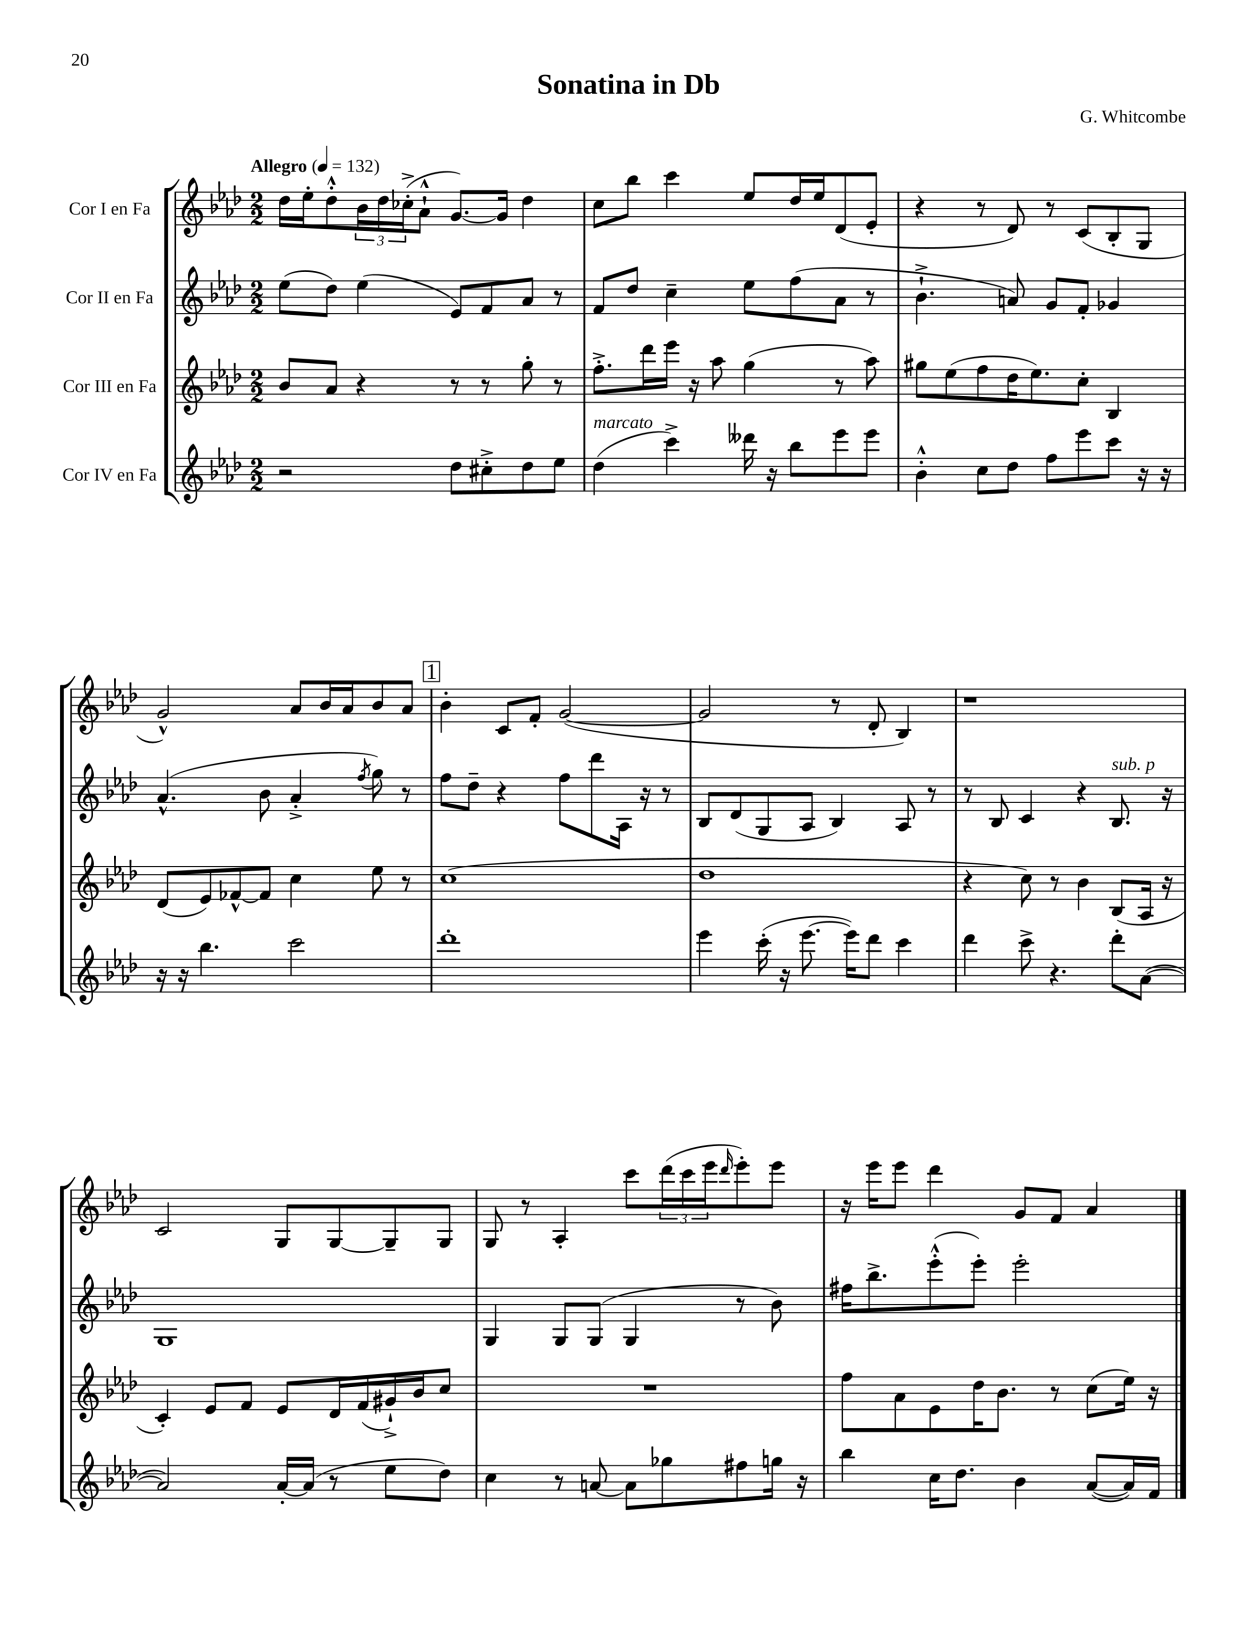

**kern	**kern	**kern	**kern
*staff4	*staff3	*staff2	*staff1
*clefG2	*clefG2	*clefG2	*clefG2
*k[b-e-a-d-]	*k[b-e-a-d-]	*k[b-e-a-d-]	*k[b-e-a-d-]
*M2/2	*M2/2	*M2/2	*M2/2
*MM132	*MM132	*MM132	*MM132
2r	8b-/L	(8ee-\L	16dd-\LL
.	.	.	16ee-'\J
.	8a-/J	8dd-\J)	8dd-'^^\
.	4r	(4ee-\	24b-\L
.	.	.	24dd-\
.	.	.	(24cc-'^\J
.	.	.	8a-`^^\J
8dd-\L	8r	8e-/L)	[8.g/L)
8cc#'^\	8r	8f/	.
.	.	.	16g/]Jk
8dd-\	8gg'\	8a-/J	4dd-\
8ee-\J	8r	8r	.
=	=	=	=
(4dd-\	8.ff'^\L	8f/L	8cc\L
.	.	8dd-/J	8bb-\J
.	16ddd-\L	.	.
4ccc^\)	16eee-\JJ	4cc~\	4ccc\
.	16r	.	.
.	8aa-\	.	.
16ddd--\	(4gg\	8ee-\L	8ee-/L
16r	.	.	.
8bb-\L	.	(8ff\	16dd-/L
.	.	.	16ee-/J
8eee-\	8r	8a-\J	(8d-/
8eee-\J	8aa-\)	8r	8e-'/J
=	=	=	=
4b-'^^\	8gg#\L	4.b-`^\	4r
.	(8ee-\	.	.
8cc\L	8ff\	.	8r
8dd-\J	16dd-\K	8a/)	8d-/)
.	8.ee-\)	.	.
8ff\L	.	8g/L	8r
8eee-\	8cc'\J	8f'/J	(8c/L
8ccc\J	4B-/	4g-/	8B-'/
16r	.	.	8G/J
16r	.	.	.
=	=	=	=
16r	(8d-/L	(4.a-^^/	2g^^/)
16r	.	.	.
4.bb-\	8e-/)	.	.
.	[8f-^^/	.	.
.	8f-/]J	8b-\	.
2ccc\	4cc\	4a-'^/	8a-/L
.	.	.	16b-/L
.	.	.	16a-/J
.	.	8qff/	.
.	8ee-\	8gg\)	8b-/
.	8r	8r	8a-/J
=	=	=	=
1ddd-'	(1cc	8ff\L	4b-'\
.	.	8dd-~\J	.
.	.	4r	8c/L
.	.	.	8f'/J
.	.	8ff\L	([2g/
.	.	8ddd-\	.
.	.	16A-\Jk	.
.	.	16r	.
.	.	8r	.
=	=	=	=
4eee-\	1dd-	8B-/L	2g/]
.	.	(8d-/	.
(16ccc'\	.	8G/	.
16r	.	.	.
[8.eee-\	.	8A-/J	.
.	.	4B-/)	8r
16eee-\]LK)	.	.	.
8ddd-\J	.	.	8d-'/
4ccc\	.	8A-/	4B-/)
.	.	8r	.
=	=	=	=
4ddd-\	4r	8r	1r
.	.	8B-/	.
8ccc^\	8cc\)	4c/	.
4.r	8r	.	.
.	4b-\	4r	.
8ddd-'\L	(8B-/L	8.B-/	.
([8a-\J	16A-/Jk	.	.
.	16r	16r	.
=	=	=	=
2a-/])	4c'/)	1G	2c/
.	8e-/L	.	.
.	8f/J	.	.
[16a-'/LL	8e-/L	.	8G/L
(16a-/]JJ	.	.	.
8r	16d-/L	.	[8G/
.	(16f/	.	.
8ee-\L	16g#`^/)	.	8G~/]
.	16b-/J	.	.
8dd-\J)	8cc/J	.	8G/J
=	=	=	=
4cc\	1r	4G/	8G/
.	.	.	8r
8r	.	8G/L	4A-'/
[8a/	.	(8G/J	.
8a\]L	.	4G/	8ccc\L
8gg-\	.	.	(24ddd-\L
.	.	.	24ccc\
.	.	.	24eee-\J
.	.	.	16qqddd-/
8ff#\	.	8r	8eee-'\)
16gg\Jk	.	8b-\)	8eee-\J
16r	.	.	.
=	=	=	=
4bb-\	8ff\L	16ff#\LK	16r
.	.	8.bb-^\	16eee-\LK
.	8a-\	.	8eee-\J
16cc\LK	8e-\	(8eee-'^^\	4ddd-\
8.dd-\J	.	.	.
.	16dd-\K	8eee-'\J)	.
.	8.b-\J	.	.
4b-\	.	2eee-'\	8g/L
.	8r	.	8f/J
([8a-/L	(8cc\L	.	4a-/
16a-/]L)	16ee-\Jk)	.	.
16f/JJ	16r	.	.
==	==	==	==
*-	*-	*-	*-
